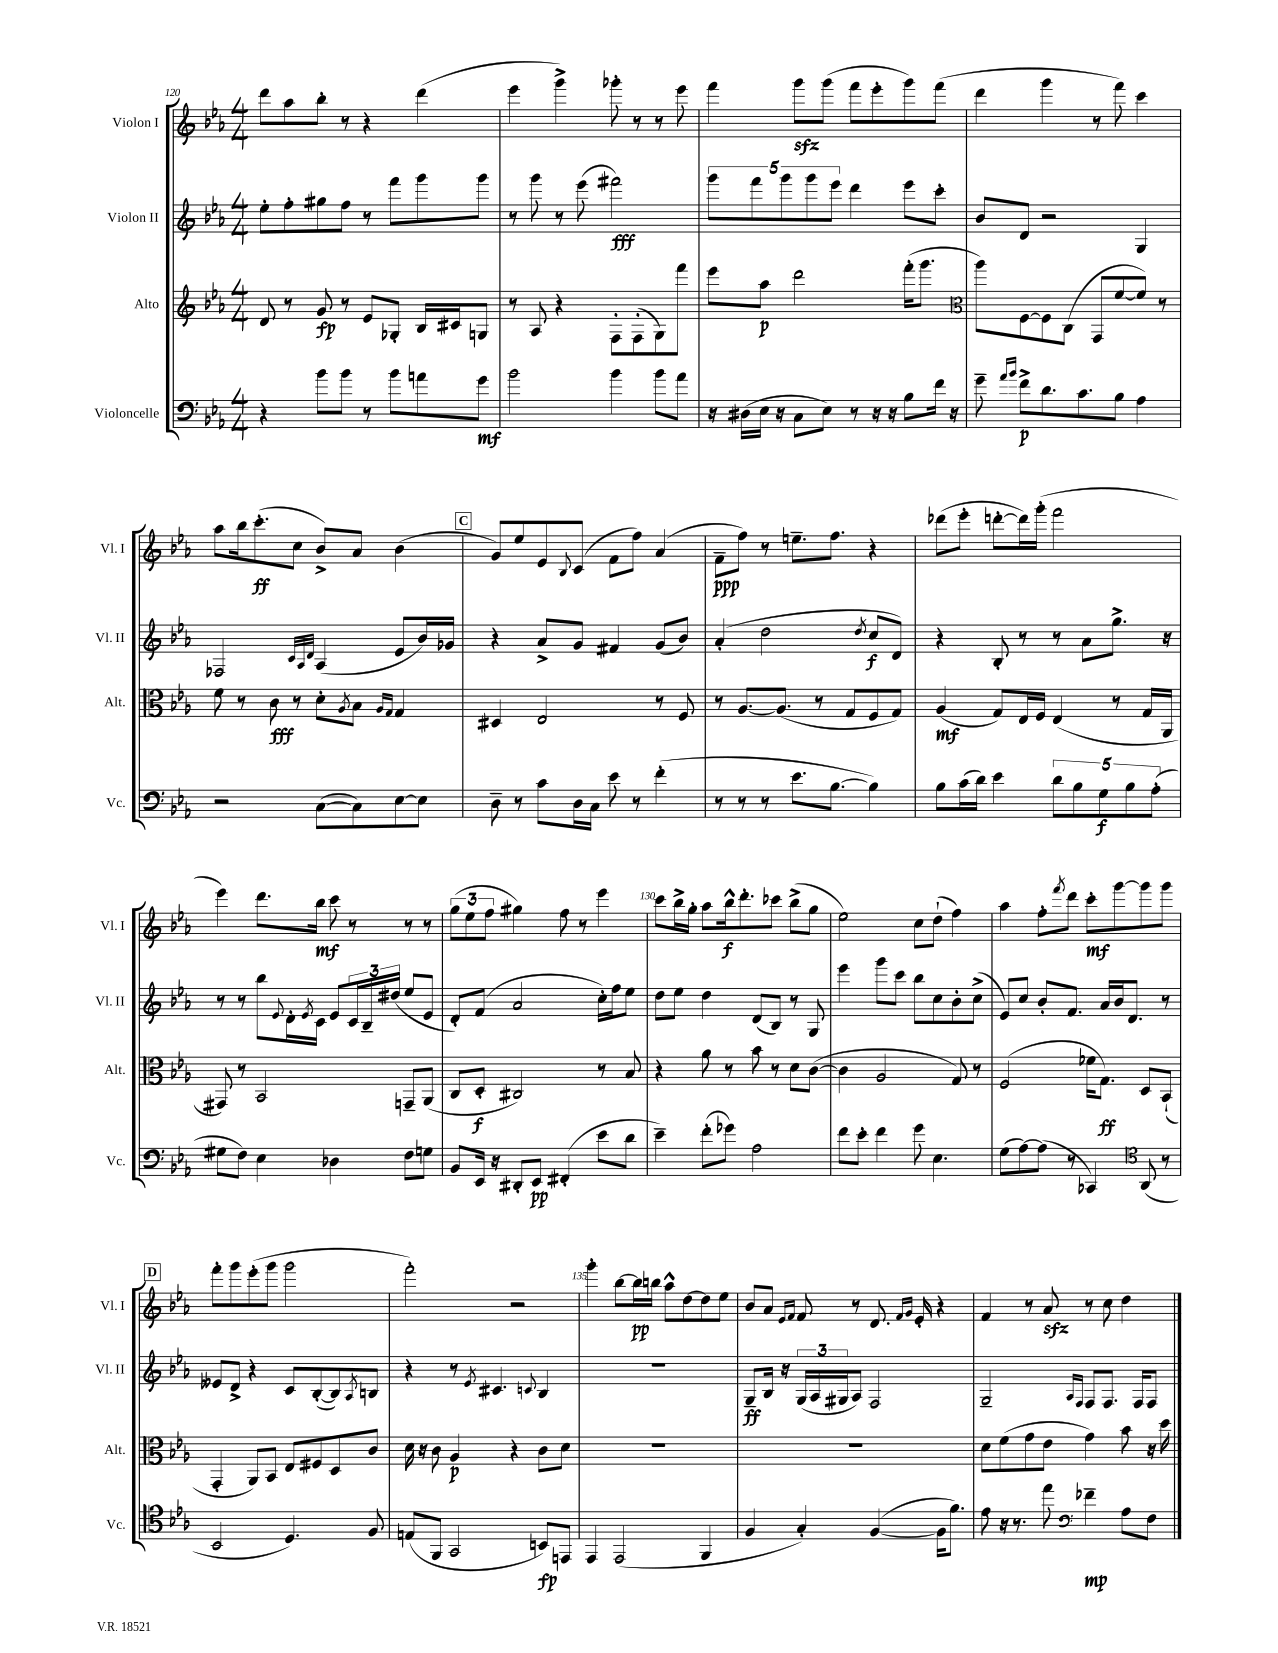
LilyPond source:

<<
\new StaffGroup <<
\new Staff = "s0" \with { instrumentName = "Violon I" shortInstrumentName = "Vl. I" } {
    \clef treble \key ees \major \numericTimeSignature \time 4/4
    d'''8 aes''8 bes''8-. r8 r4 d'''4( |
    ees'''4 g'''4->) ges'''8-. r8 r8 ees'''8 |
    f'''4 g'''8\sfz g'''8( f'''8 ees'''8-. g'''8) f'''8( |
    d'''4 g'''4 r8 f'''8) c'''4 |
    aes''8 bes''16 c'''8.-.\ff( c''8 bes'8->) aes'8 bes'4( |
    \mark \markup { \box "C" } g'8) ees''8 ees'8 \appoggiatura { bes8 } c'8( f'8 f''8) aes'4( |
    f'8--\ppp f''8) r8 e''8.-- f''8. r4 |
    des'''8( ees'''8-. d'''8~-. d'''16) g'''16-.( f'''2 |
    ees'''4) d'''8. bes''16\mf c'''8 r8 r8 r8 |
    \tuplet 3/2 { g''8( ees''8 f''8 } gis''4) f''8 r8 ees'''4 |
    c'''8 bes''16-> g''16-. aes''8 bes''16-^\f d'''8.-. ces'''8 bes''8->( g''8 |
    ees''2) c''8 d''8-!( f''4) |
    aes''4 f''8-. \acciaccatura { f'''8 } d'''8 c'''8-.\mf g'''8~ g'''8 g'''8 |
    \mark \markup { \box "D" } f'''8-. g'''8 ees'''8-.( g'''8 g'''2 |
    f'''2-.) r2 |
    g'''4-. bes''8~ bes''16\pp b''16 aes''8-^ d''8~ d''8 ees''8 |
    bes'8 aes'8 \grace { ees'16 f'16 } f'8 r8 d'8. \grace { f'16 g'16 } ees'16-. r4 |
    f'4 r8 aes'8\sfz r8 c''8 d''4 \bar "|." |
}
\new Staff = "s1" \with { instrumentName = "Violon II" shortInstrumentName = "Vl. II" } {
    \clef treble \key ees \major \numericTimeSignature \time 4/4
    ees''8-. f''8-. gis''8 f''8 r8 f'''8 g'''8 g'''8 |
    r8 g'''8 r8 ees'''8( fis'''2\fff) |
    \tuplet 5/4 { g'''8 f'''8 g'''8 g'''8 ees'''8 } d'''4 ees'''8 c'''8-. |
    bes'8 d'8 r2 g4 |
    fes2 \grace { c'32 aes32 d'32 } aes4( ees'8 bes'16) ges'16 |
    \mark \markup { \box "C" } r4 aes'8-> g'8 fis'4 g'8( bes'8) |
    aes'4-.( d''2 \acciaccatura { d''8 } c''8\f d'8) |
    r4 bes8-. r8 r8 aes'8 g''8.-> r16 |
    r8 r8 bes''8 \appoggiatura { ees'8 } d'16-. \acciaccatura { ees'8 } c'16 ees'8 \tuplet 3/2 { c'16 bes16-- dis''16( } ees''8 ees'8 |
    d'8-.) f'8( aes'2 c''16-.) f''16 ees''8 |
    d''8 ees''8 d''4 d'8( bes8) r8 g8 |
    ees'''4 g'''8 c'''8 bes''8 c''8 bes'8-. c''8->( |
    ees'8) c''8 bes'8-. f'8. aes'16 bes'16 d'8. r8 |
    \mark \markup { \box "D" } eeses'8 d'8-> r4 c'8 bes8~-.( bes8) \acciaccatura { aes8 } b8 |
    r4 r8 \acciaccatura { ees'8 } cis'4. \appoggiatura { c'8 } bes4 |
    R1 |
    g8--\ff bes16 r16 \tuplet 3/2 { g16( aes16 gis16 } aes8) f2 |
    g2-- \grace { aes16 f16 } f8 f8. f16 f8 \bar "|." |
}
\new Staff = "s2" \with { instrumentName = "Alto" shortInstrumentName = "Alt." } {
    \clef treble \key ees \major \numericTimeSignature \time 4/4
    d'8 r8 g'8\fp r8 ees'8 ges8-. bes16 cis'16 g8 |
    r8 aes8 r4 f8-. f8-.( g8) f'''8 |
    ees'''8 aes''8\p d'''2 f'''16-.( g'''8. |
    \clef alto aes''8) f8~ f8 c8( g,8 f'8~ f'8) r8 |
    f'8 r8 c'8\fff r8 d'8-. \acciaccatura { aes8 } bes8 \grace { aes16 g16 } g4 |
    \mark \markup { \box "C" } dis4 ees2 r8 f8 |
    r8 aes8.~ aes8.( r8 g8 f8 g8) |
    aes4\mf( g8) ees16 f16 ees4( r8 g16 aes,16 |
    gis,8) r8 bes,2 g,8-- aes,8( |
    c8 d8-.\f cis2) r8 bes8 |
    r4 aes'8 r8 bes'8 r8 d'8 c'8~( |
    c'4 aes2 g8) r8 |
    f2( fes'16 g8.\ff) d8 bes,8-!( |
    \mark \markup { \box "D" } g,4-. aes,8) bes,8 ees8 fis8 d8 c'8 |
    d'16 r16 c'8 aes4\p r4 c'8 d'8 |
    R1 |
    R1 |
    d'8 f'8( g'8 ees'8 g'4) bes'8 r16 d''16 \bar "|." |
}
\new Staff = "s3" \with { instrumentName = "Violoncelle" shortInstrumentName = "Vc." } {
    \clef bass \key ees \major \numericTimeSignature \time 4/4
    r4 bes'8 bes'8 r8 bes'8 a'8 g'8\mf |
    bes'2 bes'4 bes'8 aes'8 |
    r16 dis16( ees16 r16 c8 ees8) r8 r16 r16 bes8 f'16 r16 |
    g'8-- \grace { aes'16 bes'16 } f'8->\p d'8. c'8. bes8 aes4 |
    r2 c8~( c8) ees8~ ees8 |
    \mark \markup { \box "C" } d8-- r8 c'8 d16 c16 ees'8 r8 f'4-.( |
    r8 r8 r8 ees'8. bes8.~ bes4) |
    bes8 c'16( d'16) ees'4 \tuplet 5/4 { d'8 bes8 g8\f bes8 aes8-.( } |
    gis8 f8) ees4 des4 f8 g8 |
    bes,8 ees,16 r16 dis,8-. ees,8\pp fis,4-.( ees'8 d'8 |
    ees'4--) f'8-.( ges'8) aes2 |
    f'8 ees'8-. f'4 g'8 ees4. |
    g8( aes8~) aes8( r8 ces,4) \clef tenor aes,8( r8 |
    \mark \markup { \box "D" } bes,2 d4.) f8 |
    e8( f,8 g,2 b,8\fp) e,8 |
    ees,4 ees,2( f,4 |
    f4 g4-.) f4~( f16 f'8.) |
    ees'8 r16 r8. ees''8 \clef bass fes'4--\mp aes8 f8 \bar "|." |
}
>>
>>
\layout { \context { \Score currentBarNumber = #120 \override BarNumber.break-visibility = ##(#f #t #t) barNumberVisibility = #(every-nth-bar-number-visible 5) } }
